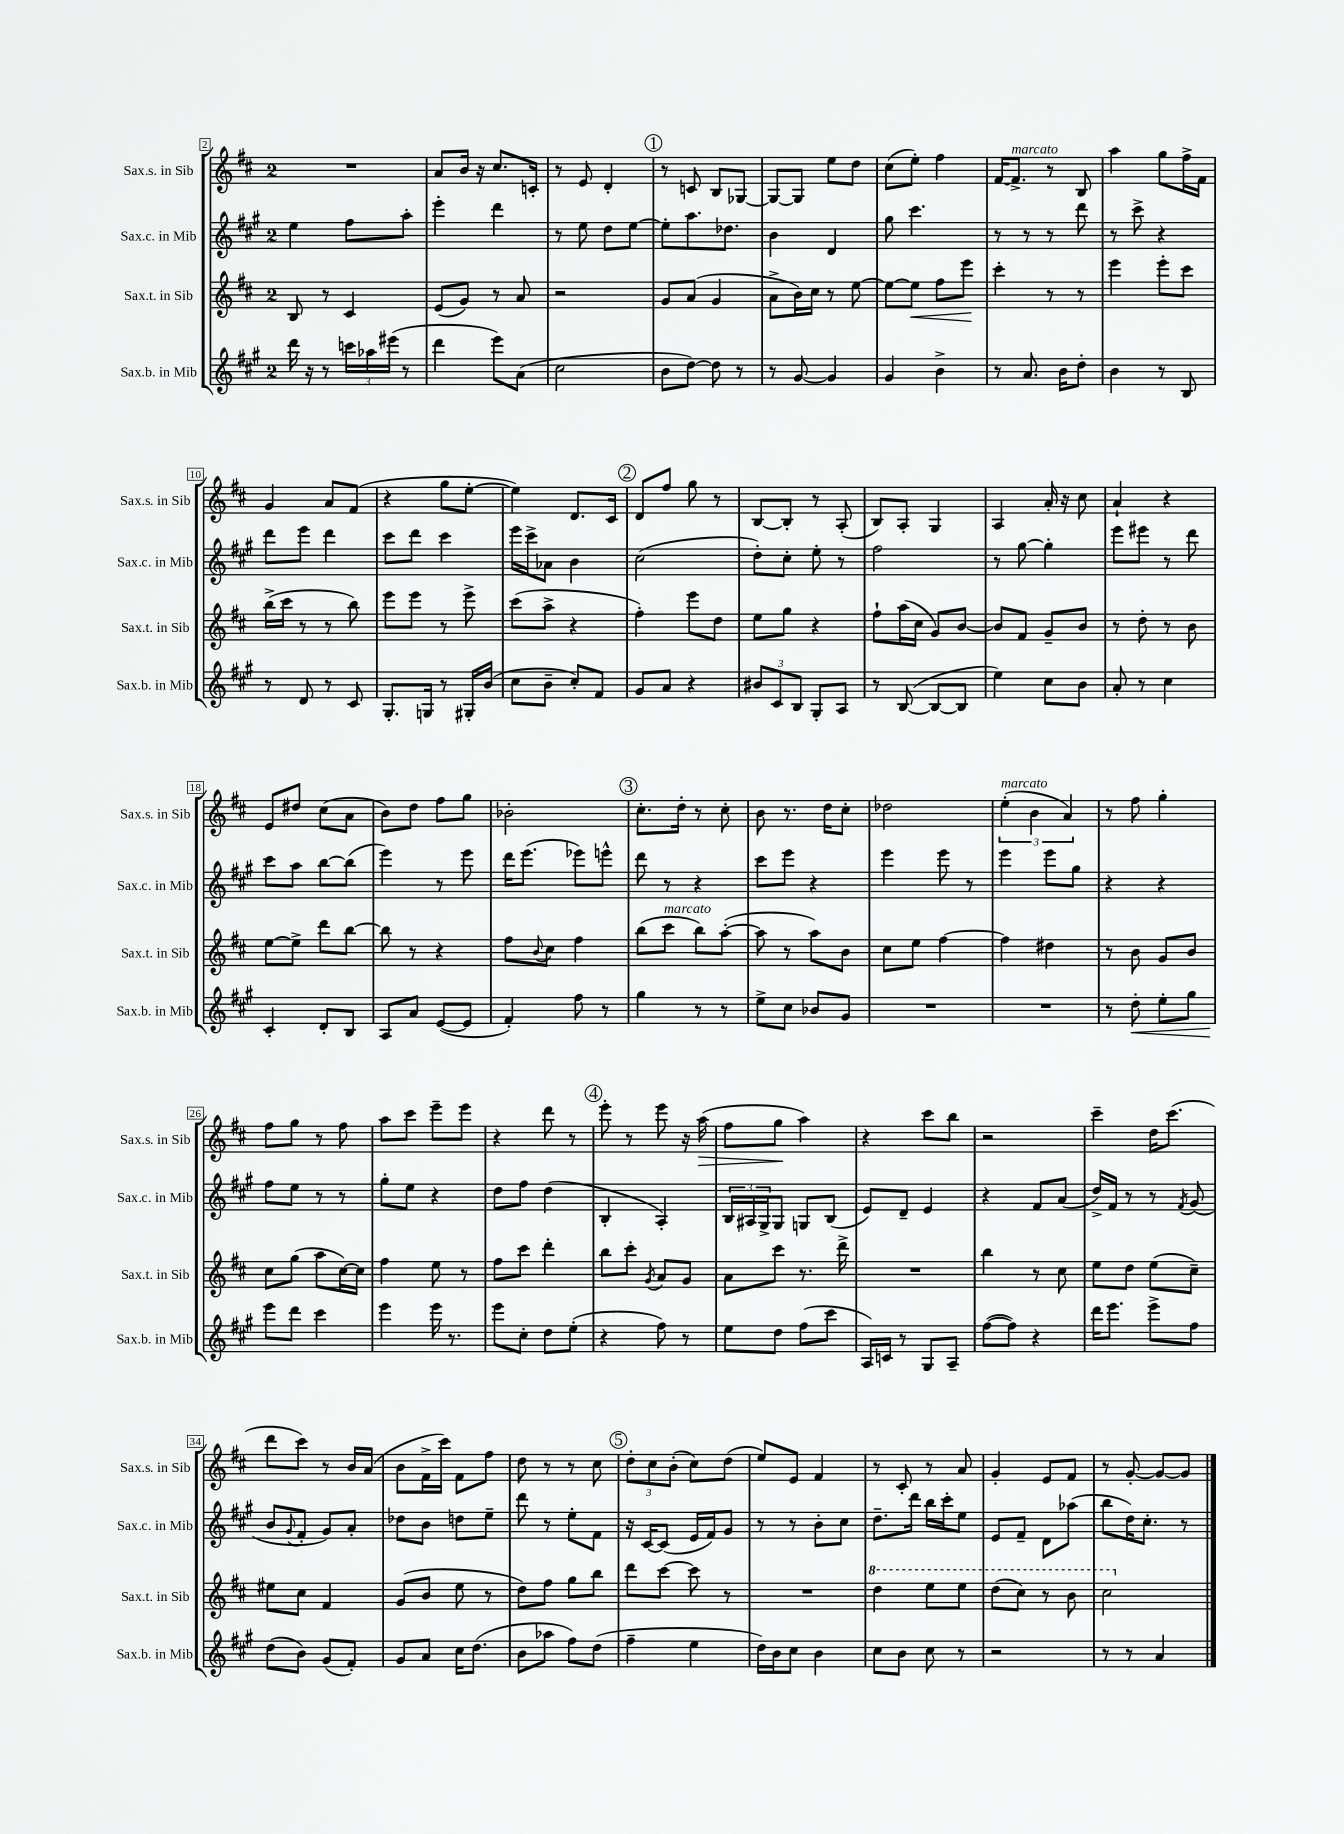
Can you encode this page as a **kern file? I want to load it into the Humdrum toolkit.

**kern	**kern	**kern	**kern
*staff4	*staff3	*staff2	*staff1
*clefG2	*clefG2	*clefG2	*clefG2
*k[f#c#g#]	*k[f#c#]	*k[f#c#g#]	*k[f#c#]
*M2/4	*M2/4	*M2/4	*M2/4
16ddd\	8B/	4ee\	2r
16r	.	.	.
8r	8r	.	.
24ccc\LL	4c#/	8ff#\L	.
24aa-\	.	.	.
(24eee#\JJ	.	.	.
8r	.	8aa'\J	.
=	=	=	=
4ddd\	(8e/L	4eee'\	8a/L
.	8g/J)	.	16b/Jk
.	.	.	16r
8eee\L)	8r	4ddd\	8.cc#/L
(8a\J	8a/	.	.
.	.	.	16c'/Jk
=	=	=	=
2cc#\	2r	8r	8r
.	.	8ee\	8e/
.	.	8dd\L	4d'/
.	.	[8ee\J	.
=	=	=	=
8b\L	8g/L	8ee'\]L	8r
[8dd\J)	(8a/J	8.aa\	8c/
8dd\]	4g/	.	8B/L
.	.	8.dd-\J	.
8r	.	.	[8G-/J
=	=	=	=
8r	8a^\L	4b\	8G-/_L
[8g#/	16b\L)	.	8G-/]J
.	16cc#\JJ	.	.
4g#/]	8r	4d/	8ee\L
.	[8ee\	.	8dd\J
=	=	=	=
4g#/	8ee\_L	8gg#\	(8cc#\L
.	8ee\]J	4.ccc#\	8ee'\J)
4b^\	8ff#\L	.	4ff#\
.	8eee\J	.	.
=	=	=	=
8r	4ccc#'\	8r	[16f#/LK
.	.	.	8.f#^/]J
8.a/	.	8r	.
.	8r	8r	8r
16b\LK	.	.	.
8dd'\J	8r	8ddd\	8B/
=	=	=	=
4b\	4eee\	8r	4aa\
.	.	8ccc#^\	.
8r	8eee'\L	4r	8gg\L
8B/	8ccc#\J	.	16ff#^\L
.	.	.	16f#\JJ
=	=	=	=
8r	(16bb^\LL	8ddd\L	4g/
.	16ccc#\JJ	.	.
8d/	8r	8eee\J	.
8r	8r	4ddd\	8a/L
8c#/	8bb\)	.	(8f#/J
=	=	=	=
8.G#'/L	8eee\L	8ccc#\L	4r
.	8eee\J	8ddd\J	.
16G/Jk	.	.	.
8r	8r	4ccc#\	8gg\L
16G#'/LL	8eee^\	.	[8ee'\J
(16b/JJ	.	.	.
=	=	=	=
8cc#\L	(8ccc#\L	16eee\LL	4ee\])
.	.	16ccc#^\J	.
8b~\J	8aa^\J	8a-\J	.
8cc#'/L)	4r	4b\	8.d/L
8f#/J	.	.	.
.	.	.	16c#/Jk
=	=	=	=
8g#/L	4ff#'\)	(2cc#\	8d/L
8a/J	.	.	8ff#/J
4r	8eee\L	.	8gg\
.	8dd\J	.	8r
=	=	=	=
12b#/L	8ee\L	8dd'\L)	[8B/L
12c#/	.	.	.
.	8gg\J	8cc#'\J	8B'/]J
12B/J	.	.	.
8G#'/L	4r	8ee'\	8r
8A/J	.	8r	(8A'/
=	=	=	=
8r	8ff#`\L	2ff#\	8B/L)
([8B/	(16aa\L	.	8A'/J
.	16cc#\JJ	.	.
8B/_L	8g/L)	.	4G/
8B/]J	[8b/J	.	.
=	=	=	=
4ee\)	8b/]L	8r	4A/
.	8f#/J	[8gg#\	.
8cc#\L	8g~/L	4gg#'\]	16a'/
.	.	.	16r
8b\J	8b/J	.	8cc#\
=	=	=	=
8a'/	8r	8eee\L	4a`/
8r	8dd'\	8eee#\J	.
4cc#\	8r	8r	4r
.	8b\	8ddd\	.
=	=	=	=
4c#'/	[8ee\L	8ccc#\L	8e/L
.	8ee^\]J	8aa\J	8dd#/J
8d'/L	8ddd\L	[8bb\L	(8cc#\L
8B/J	[8bb\J	(8bb\]J	8a\J
=	=	=	=
8A/L	8bb\]	4eee\)	8b\L)
8a/J	8r	.	8dd\J
([8e/L	4r	8r	8ff#\L
8e/]J	.	8eee\	8gg\J
=	=	=	=
4f#'/)	8ff#\L	16ddd\LK	2b-'\
.	.	(8.eee\J	.
.	8qqb/	.	.
.	8cc#\J	.	.
8ff#\	4ff#\	8eee-\L)	.
8r	.	8eee^^\J	.
=	=	=	=
4gg#\	(8bb\L	8ddd\	8.cc#'\L
.	8ccc#\J	8r	.
.	.	.	16dd'\Jk
8r	8bb\L)	4r	8r
8r	([8aa'\J	.	8cc#'\
=	=	=	=
8ee^\L	8aa\]	8ccc#\L	8b\
8cc#\J	8r	8eee\J	8.r
8b-/L	8aa\L)	4r	.
.	.	.	16dd\LK
8g#/J	8b\J	.	8cc#'\J
=	=	=	=
2r	8cc#\L	4eee\	2dd-\
.	8ee\J	.	.
.	[4ff#\	8eee\	.
.	.	8r	.
=	=	=	=
2r	4ff#\]	4eee\	(6ee'\
.	.	.	6b\
.	4dd#\	8eee\L	.
.	.	.	6a/)
.	.	8gg#\J	.
=	=	=	=
8r	8r	4r	8r
8dd'\	8b\	.	8ff#\
8ee'\L	8g/L	4r	4gg'\
8gg#\J	8b/J	.	.
=	=	=	=
8eee\L	8cc#\L	8ff#\L	8ff#\L
8ddd\J	(8gg\J	8ee\J	8gg\J
4ccc#\	8aa\L	8r	8r
.	[16cc#\L)	8r	8ff#\
.	16cc#\]JJ	.	.
=	=	=	=
4eee\	4ff#\	8gg#'\L	8aa\L
.	.	8ee\J	8ccc#\J
16eee\	8ee\	4r	8eee~\L
8.r	.	.	.
.	8r	.	8eee\J
=	=	=	=
8eee\L	8ff#\L	8dd\L	4r
8cc#'\J	8ccc#\J	8ff#\J	.
8dd\L	4ddd'\	(4dd\	8ddd\
(8ee'\J	.	.	8r
=	=	=	=
4r	8bb\L	4B'/	8eee'\
.	8ccc#'\J	.	8r
.	8qg/	.	.
8ff#\)	8a/L	4A'/)	8eee\
8r	8g/J	.	16r
.	.	.	(16aa\
=	=	=	=
8ee\L	8a\L	24B/LL	8ff#\L
.	.	24A#/	.
.	.	24G#^/J	.
8dd\J	8ccc#\J	8G#/J	8gg\J
(8ff#\L	8.r	8G/L	4aa\)
8ccc#\J	.	(8B/J	.
.	16ddd^\	.	.
=	=	=	=
16A/LL)	2r	8e/L)	4r
16c/JJ	.	.	.
8r	.	8d~/J	.
8G#/L	.	4e/	8ccc#\L
8A~/J	.	.	8bb\J
=	=	=	=
([8ff#\L	4bb\	4r	2r
8ff#\]J)	.	.	.
4r	8r	8f#/L	.
.	8cc#\	(8a/J	.
=	=	=	=
16ddd\LK	8ee\L	16dd^/LL)	4ccc#~\
8.eee\J	.	16f#/JJ	.
.	8dd\J	8r	.
8eee^\L	(8ee\L	8r	16dd\LK
.	.	.	(8.ccc#\J
.	.	8qf#/	.
8ff#\J	8cc#~\J)	(8g#/	.
=	=	=	=
(8dd\L	8ee#\L	8b/L	8ddd\L
.	.	8qqg#/	.
8b\J)	8cc#\J	8f#'/J	8ccc#\J)
(8g#/L	4f#/	8g#/L)	8r
8f#'/J)	.	8a'/J	16b/LL
.	.	.	(16a/JJ
=	=	=	=
8g#/L	(8g/L	8dd-\L	8b\L
8a/J	8b/J	8b\J	16f#^\L
.	.	.	16ccc#\JJ)
16cc#\LK	8ee\	8dd\L	8f#\L
(8.dd\J	.	.	.
.	8r	8ee~\J	8ff#\J
=	=	=	=
8b\L	8dd\L)	8ddd\	8dd\
8aa-\J	8ff#\J	8r	8r
8ff#\L)	8gg\L	8ee'\L	8r
(8dd\J	8bb\J	8f#\J	8cc#\
=	=	=	=
4ff#~\	8ddd\L	16r	12dd'\L
.	.	[16c#/LK	.
.	.	.	12cc#\
.	[8ccc#\J	(8c#/]J	.
.	.	.	(12b'\J
4ee\	8ccc#\]	16e/LL	8cc#\L)
.	.	16f#/J)	.
.	8r	8g#/J	(8dd\J
=	=	=	=
16dd\LL)	2r	8r	8ee/L)
16b\J	.	.	.
8cc#\J	.	8r	8e/J
4b\	.	8b'\L	4f#/
.	.	8cc#\J	.
=	=	=	=
8cc#\L	4ddd\	8.dd~\L	8r
8b\J	.	.	8c#'/
.	.	16ddd\Jk	.
8cc#\	8eee\L	16bb\LL	8r
.	.	16ccc#'\J	.
8r	8eee\J	8ee\J	8a/
=	=	=	=
2r	(8ddd\L	8e/L	4g'/
.	8ccc#\J)	8f#~/J	.
.	8r	8d\L	8e/L
.	8bb\	(8aa-\J	8f#/J
=	=	=	=
8r	2ccc#\	8bb\L	8r
8r	.	16dd\K)	[8g'/
.	.	8.cc#'\J	.
4a/	.	.	8g/_L
.	.	8r	8g/]J
==	==	==	==
*-	*-	*-	*-
